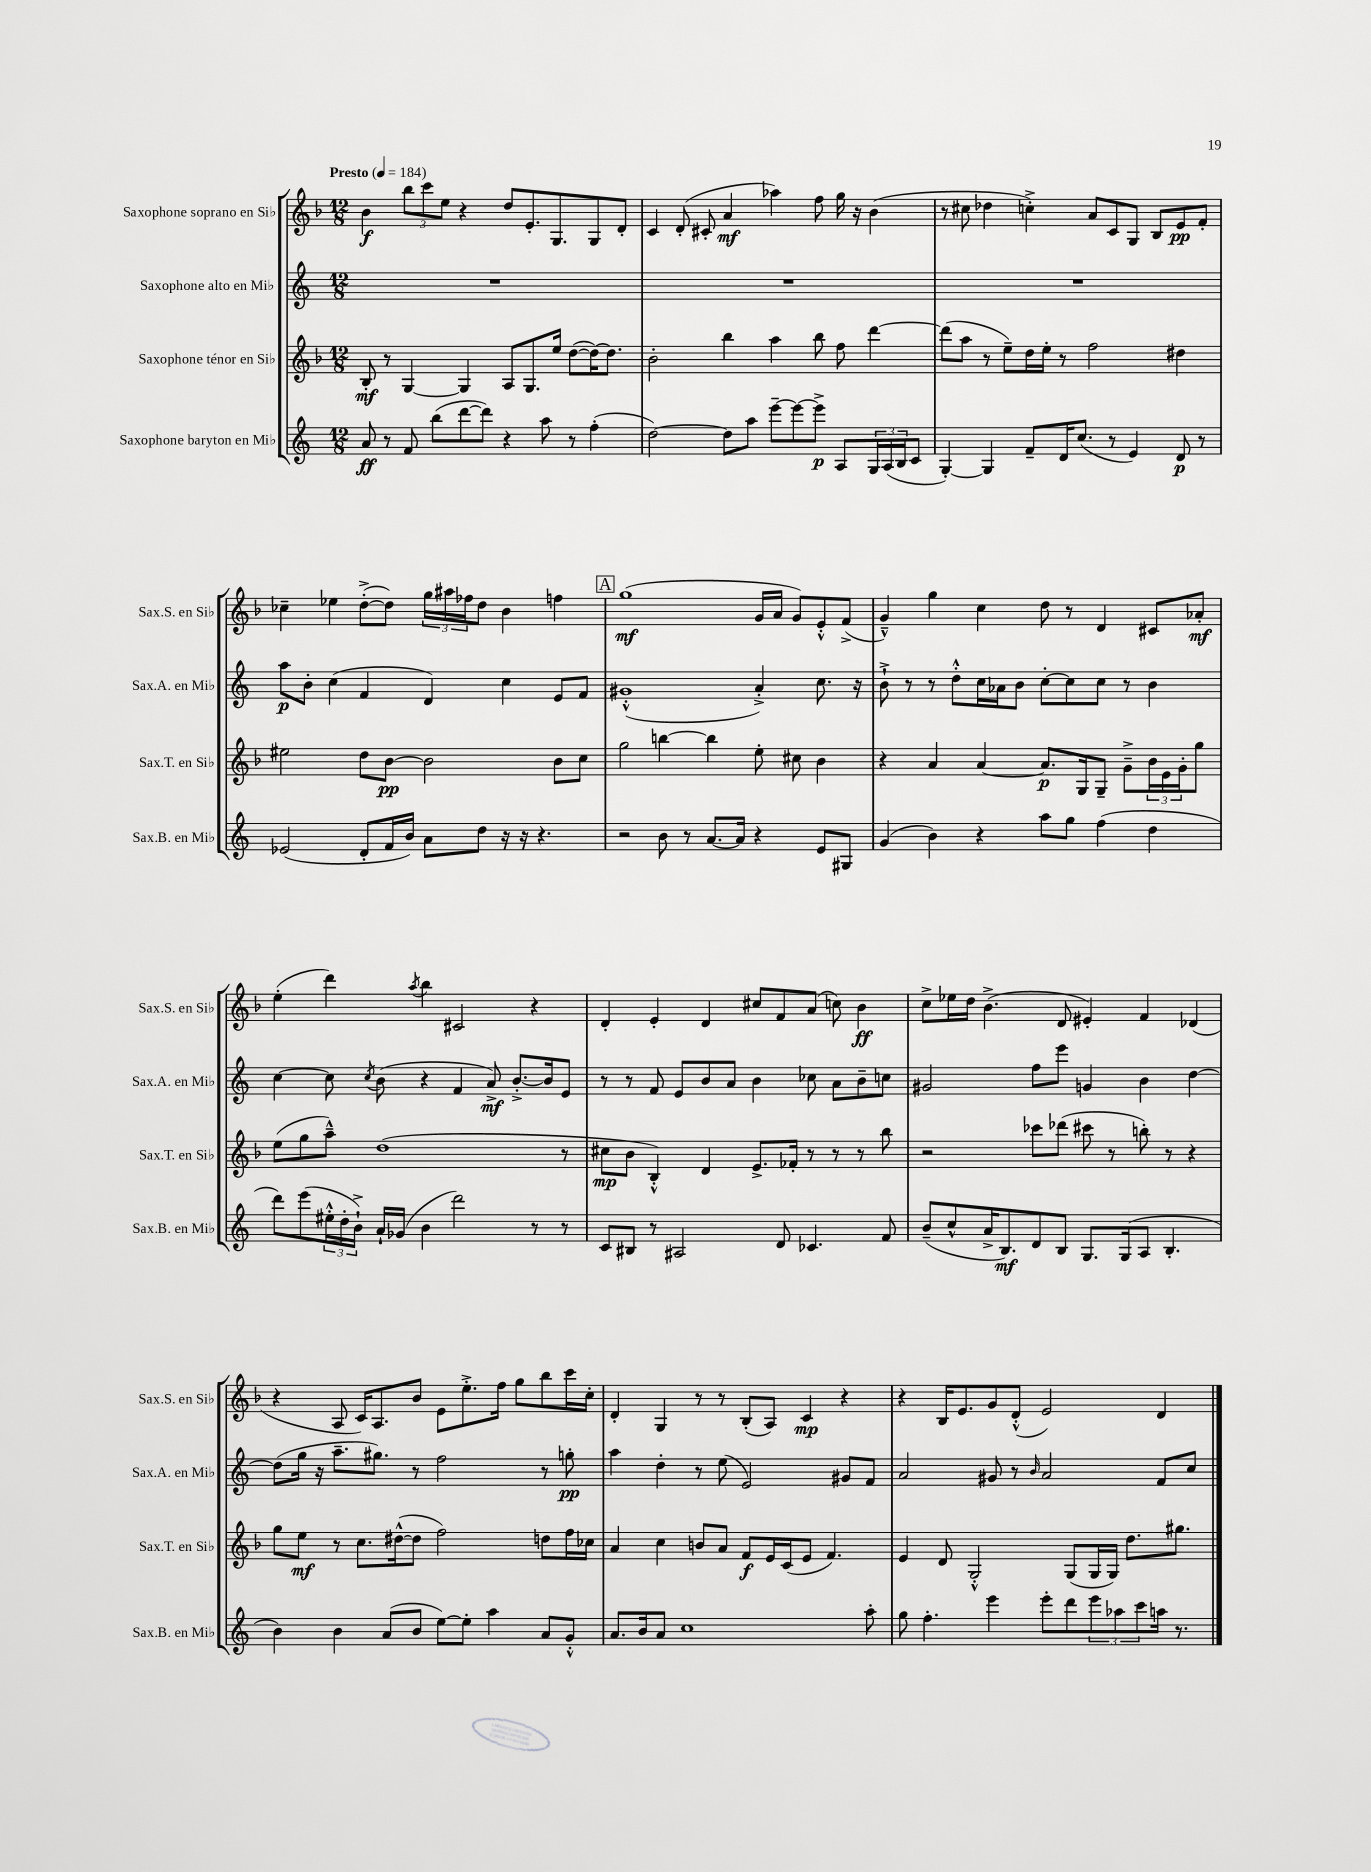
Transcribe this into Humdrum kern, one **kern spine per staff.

**kern	**kern	**kern	**kern
*staff4	*staff3	*staff2	*staff1
*clefG2	*clefG2	*clefG2	*clefG2
*k[]	*k[b-]	*k[]	*k[b-]
*M12/8	*M12/8	*M12/8	*M12/8
*MM184	*MM184	*MM184	*MM184
8a/	8B-'/	1.r	4b-\
8r	8r	.	.
8f/	[4G/	.	12bb-\L
.	.	.	12ccc\
(8bb\L	.	.	.
.	.	.	12ee\J
[8ddd\	4G/]	.	4r
8ddd\]J)	.	.	.
4r	8A/L	.	8dd/L
.	8.G/	.	8.e'/
8aa\	.	.	.
.	16ee/Jk	.	8.G/
8r	([8dd\L	.	.
(4ff'\	16dd\_K)	.	8G/
.	8.dd\]J	.	.
.	.	.	8d'/J
=	=	=	=
[2dd\)	2b-'\	1.r	4c/
.	.	.	(8d'/
.	.	.	8c#'/
8dd\]L	4bb-\	.	4a/
8aa\J	.	.	.
[8eee~\L	4aa\	.	4aa-\)
8eee\_	.	.	.
8eee^\]J	8bb-\	.	8ff\
8A/L	8ff\	.	16gg\
.	.	.	16r
24G/L	[4ddd\	.	(4b-\
(24A/	.	.	.
24B/J	.	.	.
8c/J	.	.	.
=	=	=	=
[4G'/)	(8ddd\]L	1.r	8r
.	8aa\J	.	8cc#\
4G/]	8r	.	4dd-\
.	8ee~\L)	.	.
8f~/L	16dd\L	.	4cc'^\)
.	16ee'\JJ	.	.
16d/K	8r	.	.
(8.cc/J	.	.	.
.	2ff\	.	8a/L
8r	.	.	8c/
4e/)	.	.	8G/J
.	.	.	8B-/L
8d/	4dd#\	.	8e/
8r	.	.	8f'/J
=	=	=	=
(2e-/	2ee#\	8aa\L	4cc-~\
.	.	8b'\J	.
.	.	(4cc\	4ee-\
8d'/L	8dd\L	4f/	([8dd'^\L
16f/L	[8b-\J	.	8dd\]J)
16b/JJ)	.	.	.
8a\L	2b-\]	4d/)	24gg\LL
.	.	.	24aa#\
.	.	.	24ff-\J
8dd\J	.	.	8dd\J
16r	.	4cc\	4b-\
16r	.	.	.
4.r	.	.	.
.	8b-\L	8e/L	4ff\
.	8cc\J	8f/J	.
=	=	=	=
2r	2gg\	(1g#'^^	(1gg
8b\	[4bb\	.	.
8r	.	.	.
[8.a/L	4bb\]	.	.
16a/]Jk	.	.	.
4r	8ee'\	4a'^/)	16g/LL
.	.	.	16a/JJ
.	8cc#\	.	8g/L)
8e/L	4b-\	8.cc\	8e'^^/
8G#/J	.	.	(8f^/J
.	.	16r	.
=	=	=	=
(4g/	4r	8b`^\	4g~^^/)
.	.	8r	.
4b\)	4a/	8r	4gg\
.	.	8dd'^^\L	.
4r	[4a/	16cc\L	4cc\
.	.	16a-\J	.
.	.	8b\J	.
8aa\L	8.a/]L	[8cc'\L	8dd\
8gg\J	.	8cc\]	8r
.	16G/k	.	.
(4ff\	8G~/J	8cc\J	4d/
.	8g~^\L	8r	.
4dd\	24b-\L	4b\	8c#/L
.	24e\	.	.
.	24g'\J	.	.
.	8gg\J	.	8a-'/J
=	=	=	=
8ddd\L)	(8ee\L	[4cc\	(4ee'\
(8eee\	8gg\	.	.
24ee#'^^\L	8aa~^^\J)	8cc\]	4ddd\)
24dd'\	.	.	.
24b`^\JJ)	.	.	.
.	.	8qcc/	.
16a`/LL	(1dd	(8b\	.
(16g-/JJ	.	.	.
.	.	.	8qaa/
4b\	.	4r	4bb-\
2ddd\)	.	4f/	2c#/
.	.	8a^/)	.
.	.	[8.b'^/L	.
8r	.	.	4r
.	.	16b/]k	.
8r	8r	8e/J	.
=	=	=	=
8c/L	8cc#\L	8r	4d'/
8B#/J	8b-\J	8r	.
8r	4B-'^^/)	8f/	4e'/
2A#/	.	8e/L	.
.	4d/	8b/	4d/
.	.	8a/J	.
.	8.e^/L	4b\	8cc#/L
8d/	.	.	8f/
.	16f-'/Jk	.	.
4.c-/	8r	8cc-\	(8a/J
.	8r	8a\L	8cc\)
.	8r	8b~\	4b-\
8f/	8bb-\	8cc\J	.
=	=	=	=
(8b~/L	2r	2g#/	8cc^\L
8cc^^/	.	.	16ee-\L
.	.	.	16dd\JJ
16a^/K	.	.	(4.b-^\
8.B/)	.	.	.
8d/	8ccc-\L	8ff\L	.
8B/J	(8ddd-\J	8eee\J	8d/
8.G/L	8ccc#\	4g/	4e#'/)
.	8r	.	.
(16G/k	.	.	.
8A/J	8bb'\)	4b\	4f/
4.B'/	8r	.	.
.	4r	[4dd\	(4d-/
=	=	=	=
4b\)	8gg\L	(8dd\]L	4r
.	8ee\J	16gg\Jk	.
.	.	16r	.
4b\	8r	8.aa~\L	8A/
.	8.cc\L	.	16c/LK)
.	.	8.gg#\J)	8.A/
(8a/L	.	.	.
.	([16dd#^^\k	.	.
8b/J	8dd#\]J	8r	8b-/J
[8ee\L)	2ff\)	2ff\	8e\L
8ee'\]J	.	.	8.ee'^\
4aa\	.	.	.
.	.	.	16ff\Jk
.	.	.	8gg\L
8a/L	8dd\L	8r	8bb-\
8g'^^/J	16ff\L	8gg'\	16ccc\L
.	16cc-\JJ	.	16cc'\JJ
=	=	=	=
8.a/L	4a/	4aa\	4d'/
16b/k	.	.	.
8a/J	4cc\	4dd'\	4G/
1cc	.	.	.
.	8b/L	8r	8r
.	8a/J	(8ee\	8r
.	8f/L	2e/)	(8B-'/L
.	16e/L	.	8A/J)
.	(16c/J	.	.
.	8e/J	.	4c/
.	4.f/)	.	.
.	.	8g#/L	4r
8aa'\	.	8f/J	.
=	=	=	=
8gg\	4e/	2a/	4r
4.ff'\	.	.	.
.	8d/	.	16B-/LK
.	.	.	8.e/
.	2G'^^/	.	.
4eee\	.	8g#/	8g/
.	.	8r	(8d'^^/J
.	.	16qqb/	.
8eee'\L	.	2a/	2e/)
8ddd\	(8G/L	.	.
12eee\	16G/L	.	.
.	16G/JJ)	.	.
12aa-\	.	.	.
.	8.dd\L	.	.
12ccc\	.	.	.
16aa\Jk	.	8f/L	4d/
8.r	8.gg#\J	.	.
.	.	8cc/J	.
==	==	==	==
*-	*-	*-	*-
